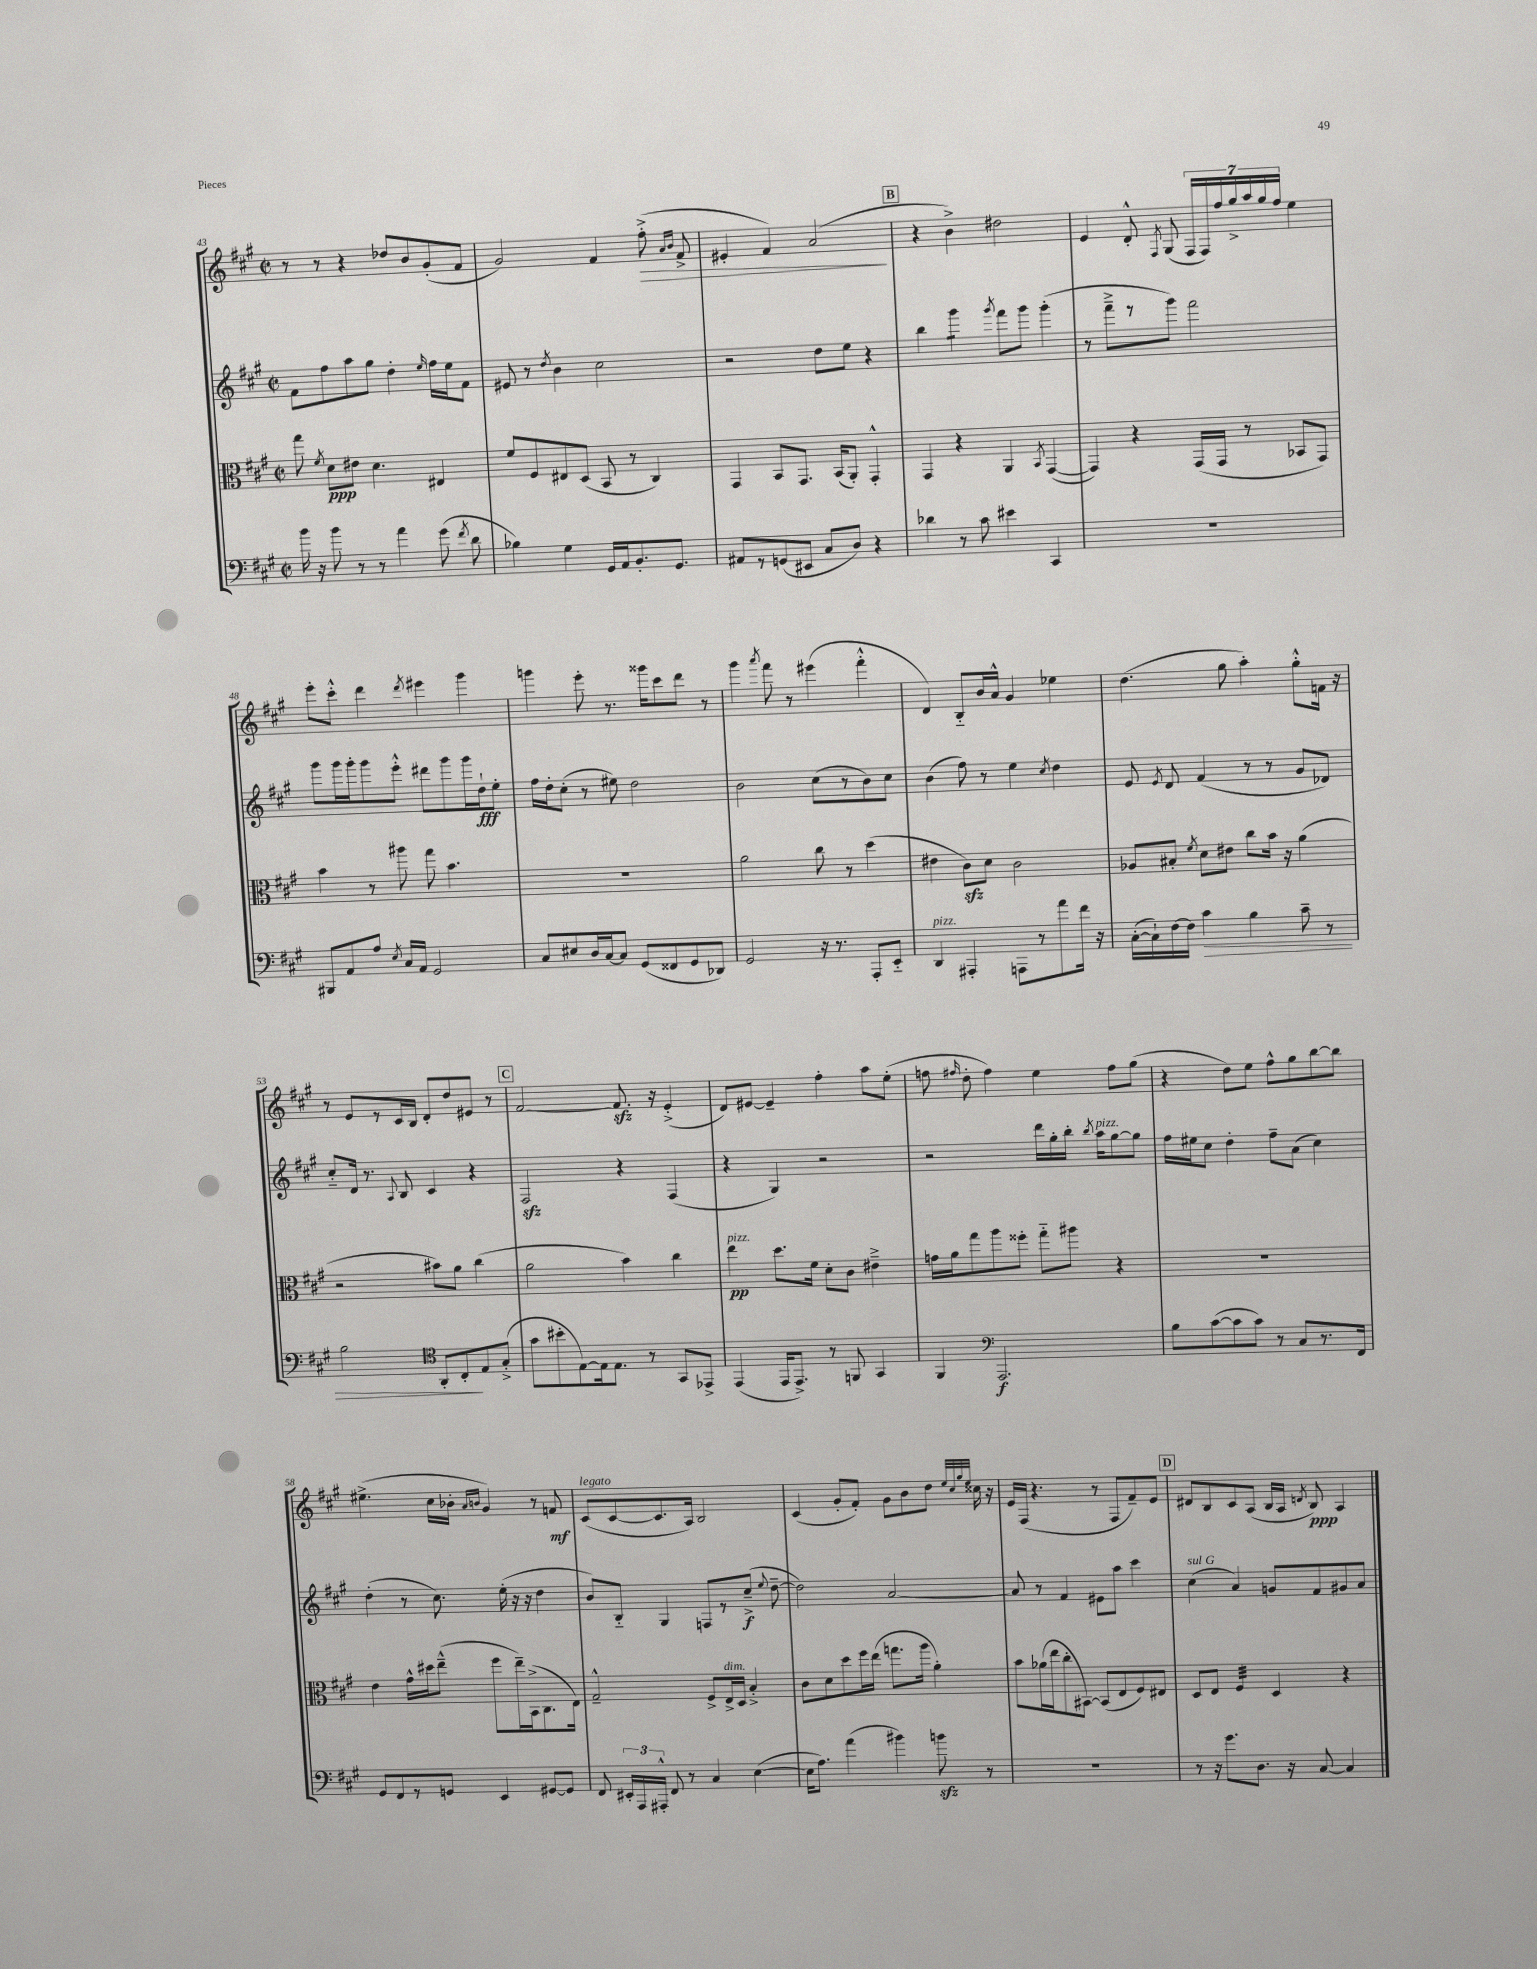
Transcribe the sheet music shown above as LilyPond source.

<<
\new StaffGroup <<
\new Staff = "s0" {
    \clef treble \key a \major \defaultTimeSignature \time 2/2
    \autoBeamOff r8 r8 r4 des''8[ b'8 gis'8-.( fis'8] |
    gis'2) fis'4 fis''8-.->\>( \grace { a'16[ b'16] } fis'8-> |
    eis'4-. fis'4) a'2\!( |
    \mark \markup { \box "B" } r4 b'4->) dis''2 |
    e'4 d'8-.-^ \acciaccatura { fis8 } gis8( \tuplet 7/4 { fis16[ fis16) fis''16 gis''16-> a''16 gis''16 fis''16] } e''4 |
    e'''8[-. cis'''8]-.-^ d'''4 \acciaccatura { d'''8 } eis'''4 gis'''4 |
    g'''4 e'''8-. r8. gisis'''16[ cis'''8 d'''8] r8 |
    gis'''4 \acciaccatura { a'''8 } fis'''8 r8 eis'''4( fis'''4-.-^ |
    d'4) b8[-_ b'16 a'16]-^ gis'4 ees''4 |
    d''4.( gis''8 a''4-.) gis''8[-.-^ f'16] r16 |
    r8 e'8[ r8 cis'16 b16] d'8[-. d''8 eis'8] r8 |
    \mark \markup { \box "C" } fis'2~ fis'8.\sfz r16 e'4-.->( |
    d'8[) eis'8]~ eis'4-- fis''4-. a''8[ e''8]-.( |
    f''8 \grace { fis''16 } d''8-. fis''4) e''4 fis''8[ gis''8]( |
    r4 d''8[) e''8] fis''8[-^ gis''8 b''8~ b''8] |
    eis''4.->( cis''16[ bes'16]-. \grace { a'16[ b'16] } gis'4) r8 f'8\mf |
    cis'8[^\markup { \italic "legato" }( cis'8~ cis'8. a16]) b2 |
    cis'4( gis'8[-. fis'8]-.) gis'8[ b'8 d''8] \grace { e''32[ cis''32 gis''32 e''32] } cisis''16 r16 |
    e'16[ fis16]( r4. r8 fis8[ fis'8--) e'8] |
    \mark \markup { \box "D" } dis'8[ b8 cis'8 a8]( b16[ a16] \acciaccatura { d'8 } b8\ppp) a4 \bar "|." |
}
\new Staff = "s1" {
    \clef treble \key a \major \defaultTimeSignature \time 2/2
    \autoBeamOff fis'8[ fis''8 a''8 gis''8] d''4-. \grace { e''16 } fis''16[ e''16 fis'8] |
    eis'8 r8 \acciaccatura { d''8 } b'4 cis''2 |
    r2 d''8[ e''8] r4 |
    \mark \markup { \box "B" } b''4 gis'''4:8 \acciaccatura { gis'''8 } fis'''8[ gis'''8] gis'''4-.( |
    r8 fis'''8[---> r8 gis'''8]) fis'''2 |
    gis'''8[ gis'''16 gis'''16-. gis'''8 e'''8]-.-^ dis'''8[ gis'''8 gis'''16 d''16-!\fff e''8]-. |
    fis''16[ d''16-. cis''8]-.( r8 eis''8) d''2 |
    b'2 cis''8[( r8 b'8) cis''8] |
    b'4( fis''8) r8 e''4 \acciaccatura { cis''8 } d''4 |
    e'8 \acciaccatura { e'8 } d'8 fis'4( r8 r8 gis'8[ des'8]) |
    cis''8[-_ d'16] r8. \appoggiatura { a8 } b8 cis'4 r4 |
    \mark \markup { \box "C" } fis2\sfz r4 fis4( |
    r4 gis4) r2 |
    r2 d'''16[ gis''16-. b''16]-. \acciaccatura { b''8 } a''16[^\markup { \italic "pizz." } gis''8~ gis''8] |
    fis''16[ eis''16 cis''8] d''4-. fis''8[-- a'8]( cis''4) |
    d''4-.( r8 cis''8.) e''16-.( r16 r16 d''4 |
    b'8[) b8]-_ gis4 f8[ r8 cis''8]--->\f( \appoggiatura { e''8 } d''8~-- |
    d''2) a'2~ |
    a'8 r8 fis'4 eis'8[ a''8] cis'''4 |
    \mark \markup { \box "D" } cis''4^\markup { \italic "sul G" }( a'4) g'8[ fis'8 gis'8 a'8] \bar "|." |
}
\new Staff = "s2" {
    \clef alto \key a \major \defaultTimeSignature \time 2/2
    \autoBeamOff gis''8 \acciaccatura { fis'8 } d'8[\ppp eis'8] d'4. eis4 |
    fis'8[ fis8 eis8 d8]( b,8 r8 cis4) |
    gis,4 b,8[ gis,8.] b,16[( a,8]-.) gis,4-.-^ |
    \mark \markup { \box "B" } gis,4 r4 a,4 \acciaccatura { b,8 } gis,4~( |
    gis,4) r4 gis,16[( gis,16] r8 bes,8[ gis,8]) |
    b'4 r8 ais''8 gis''8 b'4. |
    R1 |
    a'2 cis''8 r8 d''4( |
    eis'4 cis'8[\sfz) d'8] cis'2 |
    aes8[ bis8]-. \acciaccatura { fis'8 } d'8[ eis'8] cis''8[ b'16] r16 a'4( |
    r2 bis'8[) a'8] cis''4( |
    \mark \markup { \box "C" } a'2 b'4) cis''4 |
    e''4\pp^\markup { \italic "pizz." } d''8.[ fis'16] d'8[-. cis'8] eis'4---> |
    g'16[ a'16 gis''8 a''8 fisis''8]-. gis''8[-_ ais''8] r4 |
    R1 |
    e'4 gis'16[-^ dis''16 e''8]---^( fis''8[ e''16--) b,16->( cis8. e16]) |
    gis2---^ fis8[-> e16->^\markup { \italic "dim." } d16] b4-.-> |
    cis'8[ d'8 d''8 fis''16 e''16]( g''8.[ a''16] a'4-.) |
    b'8[ aes'16( e''16 cis''8-. bis,8]~) bis,8[( e8 fis8) eis8] |
    \mark \markup { \box "D" } d8[ e8] fis4:32 d4 r4 \bar "|." |
}
\new Staff = "s3" {
    \clef bass \key a \major \defaultTimeSignature \time 2/2
    \autoBeamOff b'16 r16 b'8 r8 r8 a'4 gis'8( \acciaccatura { fis'8 } d'8 |
    bes4) gis4 gis,16[ a,16 b,8.-. gis,8.] |
    ais,8[ r8 g,8( eis,8] cis8[ d8]) r4 |
    \mark \markup { \box "B" } des'4 r8 cis'8 eis'4 cis,4 |
    R1 |
    bis,,8[ a,8 a8] \acciaccatura { e8 } cis16[ a,16] gis,2 |
    cis8[ eis8 d16 cis16~ cis8] gis,8[( fisis,8 gis,8 des,8]) |
    gis,2 r16 r8. a,,8[-. e,8]-_ |
    d,4^\markup { \italic "pizz." } ais,,4-. a,,8[ r8 a'8 fis'16] r16 |
    cis16[~-.( cis16-!) fis16~ fis16] cis'4\> b4 cis'8-- r8 |
    b2 \clef tenor a,8[-. cis8-.\! e8 gis8]-.->( |
    \mark \markup { \box "C" } gis'8[ bis'8-. e8~) e16 e8.] r8 gis,8[ ees,8]-> |
    e,4( e,16[ e,8.]->) r8 f,8 gis,4 |
    fis,4 \clef bass a,,2.\f |
    b8[ cis'8~( cis'8 cis'8]) r8 cis8[ r8. fis,16] |
    gis,8[ fis,8 r8 g,8] e,4 gis,8[~ gis,8] |
    fis,8 \tuplet 3/2 { eis,16[-. a,,16 ais,,16]-.-^ } fis,8 r8 cis4 e4~( |
    e16[ a8.]) a'4( bis'4) b'8\sfz r8 |
    R1 |
    \mark \markup { \box "D" } r8 r16 gis'8.[ d8.] r16 cis8~ cis4 \bar "|." |
}
>>
>>
\layout { \context { \Score currentBarNumber = #43 } }
